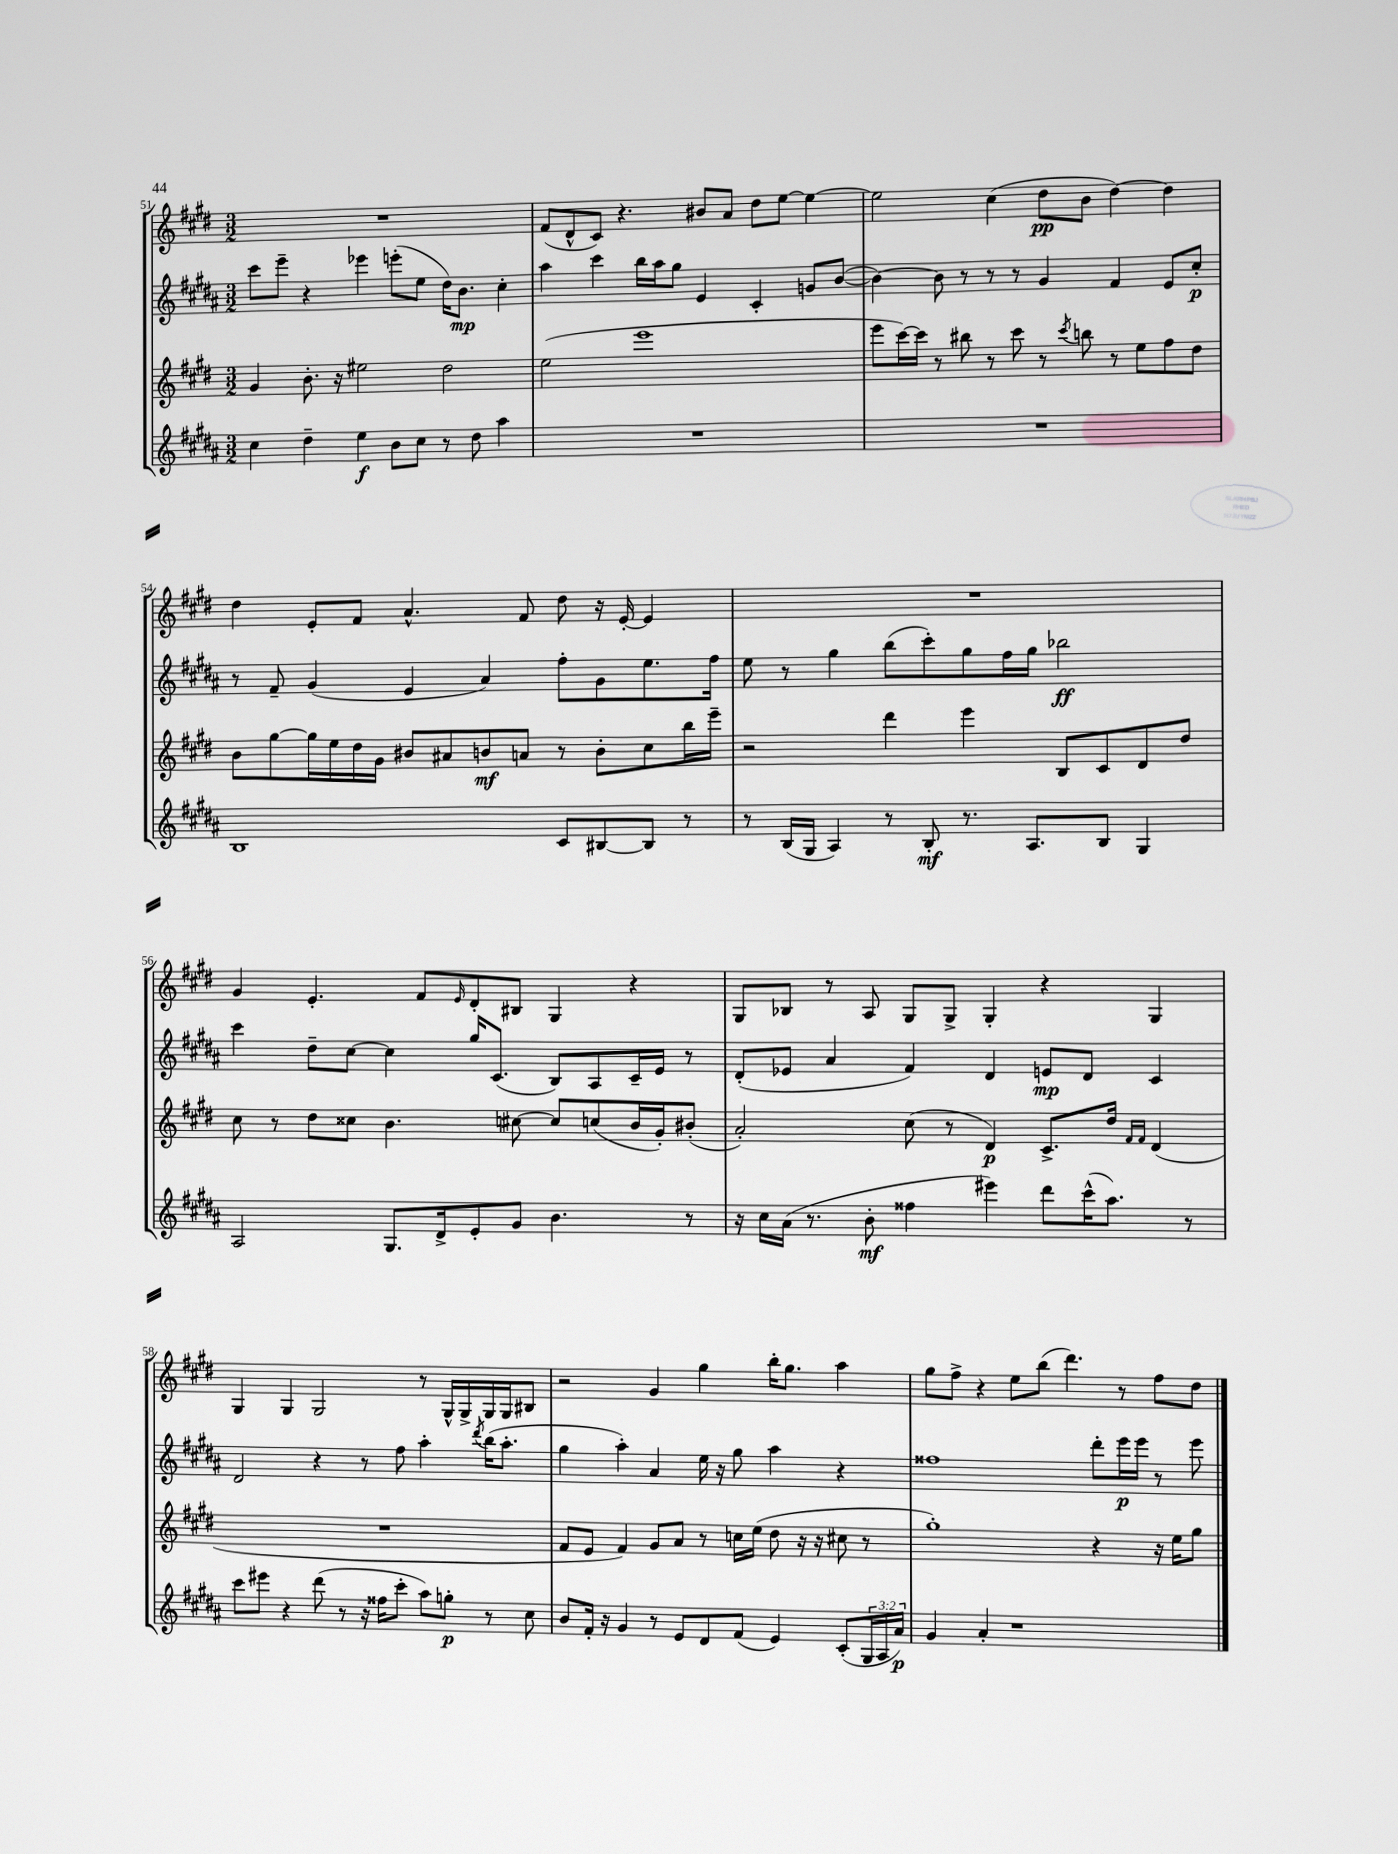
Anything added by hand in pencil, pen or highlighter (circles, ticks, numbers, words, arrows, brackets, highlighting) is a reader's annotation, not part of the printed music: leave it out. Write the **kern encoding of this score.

**kern	**kern	**kern	**kern
*staff4	*staff3	*staff2	*staff1
*clefG2	*clefG2	*clefG2	*clefG2
*k[f#c#g#d#a#]	*k[f#c#g#d#]	*k[f#c#g#d#a#]	*k[f#c#g#d#]
*M3/2	*M3/2	*M3/2	*M3/2
4cc#\	4g#/	8ccc#\L	1.r
.	.	8eee~\J	.
4dd#~\	8.b'\	4r	.
.	16r	.	.
4ee\	2ee#\	4eee-\	.
8b\L	.	(8eee'\L	.
8cc#\J	.	8ee\J	.
8r	2dd#\	16dd#\LK)	.
.	.	8.b\J	.
8dd#\	.	.	.
4aa#\	.	4cc#'\	.
=	=	=	=
1.r	(2ee\	4aa#\	(8f#/L
.	.	.	8d#^^/
.	.	4ccc#\	8c#/J)
.	.	.	4.r
.	1eee	16bb\LL	.
.	.	16aa#\J	.
.	.	8gg#\J	.
.	.	4e/	8b#/L
.	.	.	8a/J
.	.	4c#'/	8dd#\L
.	.	.	[8ee\J
.	.	8g/L	4ee\_
.	.	([8b/J	.
=	=	=	=
1.r	8eee\L	4b\_)	2ee\]
.	[16ccc#\L)	.	.
.	16ccc#\]JJ	.	.
.	8r	8b\]	.
.	8bb#\	8r	.
.	8r	8r	(4cc#\
.	8ccc#\	8r	.
.	8r	4g#/	8dd#\L
.	8qccc#/	.	.
.	8bb\	.	8b\J
.	8r	4f#/	[4dd#\)
.	8ee\L	.	.
.	8ff#\	8e/L	4dd#\]
.	8dd#\J	8cc#'/J	.
=	=	=	=
1B	8b\L	8r	4dd#\
.	[8gg#\	8f#~/	.
.	16gg#\]L	(4g#/	8e'/L
.	16ee\	.	.
.	16dd#\	.	8f#/J
.	16g#\JJ	.	.
.	8b#/L	4e/	4.a^^/
.	8a#/	.	.
.	8b/	4a#/)	.
.	8a/J	.	8f#/
8c#/L	8r	8ff#'\L	8dd#\
[8B#/	8b'\L	8g#\	16r
.	.	.	[16e'/
8B#/]J	8cc#\	8.ee\	4e/]
8r	16bb\L	.	.
.	16eee~\JJ	16ff#\Jk	.
=	=	=	=
8r	2r	8ee\	1.r
(16B/LL	.	8r	.
16G#/JJ	.	.	.
4A#/)	.	4gg#\	.
8r	4ddd#\	(8bb\L	.
8B'/	.	8ccc#'\)	.
8.r	4eee\	8gg#\	.
.	.	16ff#\L	.
8.A#/L	.	16gg#\JJ	.
.	8B/L	2bb-\	.
8B/J	8c#/	.	.
4G#/	8d#/	.	.
.	8dd#/J	.	.
=	=	=	=
2A#/	8cc#\	4ccc#\	4g#/
.	8r	.	.
.	8dd#\L	8dd#~\L	4.e'/
.	8cc##\J	[8cc#\J	.
8.G#/L	4.b\	4cc#\]	.
.	.	.	8f#/L
16d#^/k	.	.	.
.	.	.	16qqe/
8e'/	.	16gg#/LK	8d#'/
.	.	(8.c#/J	.
8g#/J	[8cc#\	.	8B#/J
4.b\	8cc#/]L	8B/L)	4G#/
.	(8cc/	8A#/	.
.	16b/L	16c#~/L	4r
.	16g#'/J)	16e/JJ	.
8r	(8b#'/J	8r	.
=	=	=	=
16r	2a'/)	(8d#'/L	8G#/L
16cc#\LL	.	.	.
(16a#\JJ	.	8e-/J	8B-/J
8.r	.	.	.
.	.	4a#/	8r
8b'\	.	.	8A/
4ff##\	(8cc#\	4f#/)	8G#/L
.	8r	.	8G#^/J
4eee#\)	4d#/)	4d#/	4G#'/
8ddd#\L	8.c#^/L	8e/L	4r
(16ccc#^^\K	.	8d#/J	.
8.aa#\J)	16dd#/Jk	.	.
.	16qqf#/LL	.	.
.	16qqf#/JJ	.	.
.	(4d#/	4c#/	4G#/
8r	.	.	.
=	=	=	=
8ccc#\L	1.r	2d#/	4G#/
8eee#\J	.	.	.
4r	.	.	4G#/
(8ddd#\	.	4r	2G#/
8r	.	.	.
16r	.	8r	.
16ff##\LK	.	.	.
8ccc#'\J	.	8ff#\	.
8aa#\L)	.	4aa#'\	8r
8gg'\J	.	.	16G#^^/LL
.	.	.	16G#^/
.	.	8qddd#/	.
8r	.	(16bb\LK	16G#/
.	.	8.aa#'\J	16G#/J
8cc#\	.	.	8B#/J
=	=	=	=
8b/L	8f#/L	4gg#\	2r
16f#'/Jk	8e/J	.	.
16r	.	.	.
4g#/	4f#/)	4aa#'\)	.
8r	8g#/L	4a#/	4g#/
8e/L	8a/J	.	.
8d#/	8r	16ee\	4gg#\
.	.	16r	.
(8f#/J	16cc\LL	8gg#\	.
.	(16ee\JJ	.	.
4e/)	8dd#\	4aa#\	16bb'\LK
.	.	.	8.gg#\J
.	16r	.	.
.	16r	.	.
(8c#'/L	8cc#\	4r	4aa\
24G#/L	8r	.	.
24A#/	.	.	.
24a#/JJ)	.	.	.
=	=	=	=
4g#/	1gg#')	1ff##	8gg#\L
.	.	.	8ff#^\J
4a#'/	.	.	4r
1r	.	.	8ee\L
.	.	.	(8bb\J
.	.	.	4.ddd#\)
.	4r	8ddd#'\L	.
.	.	16eee\L	8r
.	.	16eee\JJ	.
.	16r	8r	8ff#\L
.	16ee\LK	.	.
.	8gg#\J	8eee\	8dd#\J
==	==	==	==
*-	*-	*-	*-
